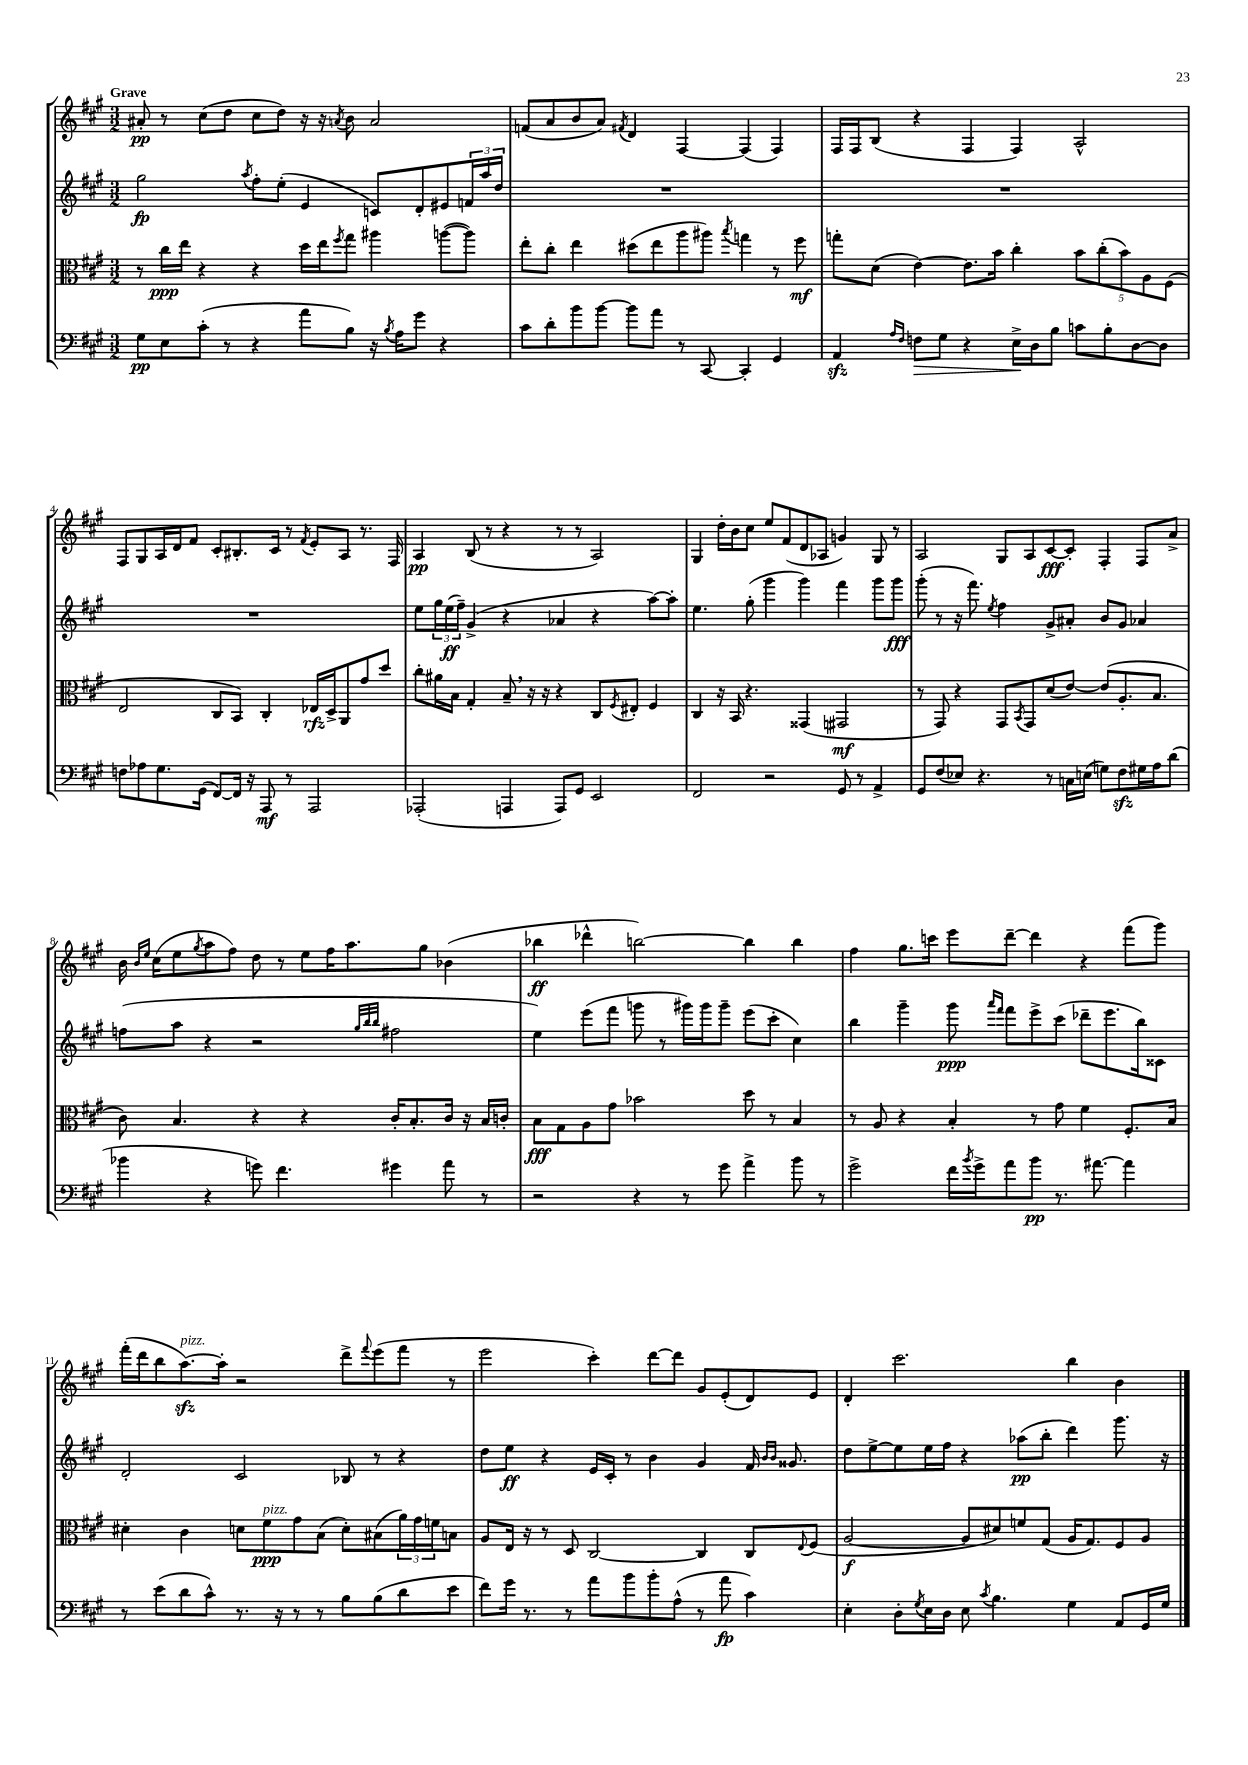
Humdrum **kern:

**kern	**kern	**kern	**kern
*staff4	*staff3	*staff2	*staff1
*clefF4	*clefC3	*clefG2	*clefG2
*k[f#c#g#]	*k[f#c#g#]	*k[f#c#g#]	*k[f#c#g#]
*M3/2	*M3/2	*M3/2	*M3/2
8G#\L	8r	2gg#\	8a#'/
8E\	16cc#\LL	.	8r
.	16ee\JJ	.	.
(8c#'\J	4r	.	(8cc#\L
8r	.	.	8dd\J
.	.	8qaa/	.
4r	4r	8ff#'\L	8cc#\L
.	.	(8ee'\J	8dd\J)
8a\L	16dd\LL	4e/	16r
.	16ee\J	.	16r
.	8qff#/	.	8qa/
8B\J)	8gg#\J	.	8b\
16r	4aa#\	8c/L)	2a/
8qB/	.	.	.
16A\LK	.	.	.
8g#\J	.	8d'/	.
4r	([8aa\L	8e#/	.
.	8aa\]J)	24f/L	.
.	.	24aa/	.
.	.	24dd/JJ	.
=	=	=	=
8c#\L	8ee'\L	1.r	(8f/L
8d'\	8cc#'\J	.	8a/
8b\	4ee\	.	8b/
[8b\J	.	.	8a/J)
.	.	.	8qf#/
8b\]L	(8dd#\L	.	4d/
8a\J	8ee\	.	.
8r	8aa\	.	[4F#/
[8CC#/	8aa#\J)	.	.
.	8qbb/	.	.
4CC#'/]	4gg\	.	(4F#/]
4GG#/	8r	.	4F#/)
.	8ff#\	.	.
=	=	=	=
4AA/	8gg'\L	1.r	16F#/LL
.	.	.	16F#/J
.	(8d\J	.	(8B/J
16qqA/LL	.	.	.
16qqF#/JJ	.	.	.
8F\L	[4e\)	.	4r
8G#\J	.	.	.
4r	8.e\]L	.	4F#/
.	16b\Jk	.	.
16E^\LL	4cc#'\	.	4F#/)
16D\J	.	.	.
8B\J	.	.	.
8c\L	10b\L	.	2A^^/
.	(10cc#'\	.	.
8B'\	.	.	.
.	10b\)	.	.
[8D\	.	.	.
.	10A\	.	.
8D\]J	.	.	.
.	(10F#\J	.	.
=	=	=	=
8F\L	2E/	1.r	8F#/L
8A-\	.	.	8G#/
8.G#\	.	.	16A/L
.	.	.	16d/J
.	.	.	8f#/J
(16GG#\Jk	.	.	.
[8FF#/L)	8C#/L	.	8c#'/L
16FF#/]Jk	8BB/J)	.	8.B#'/
16r	.	.	.
8AAA/	4C#'/	.	.
.	.	.	16c#/Jk
8r	.	.	8r
.	.	.	8qf#/
2AAA/	16E-/LL	.	8e'/L
.	16D^/J	.	.
.	8AA/	.	8A/J
.	8g#/	.	8.r
.	8dd/J	.	.
.	.	.	16F#/
=	=	=	=
(2AAA-'/	8cc#'\L	8ee\L	4A/
.	16a#\L	24gg#\L	.
.	.	(24ee\	.
.	16B\JJ	.	.
.	.	24ff#~\JJ)	.
.	4G#'/	(4g#^/	(8B/
.	.	.	8r
4AAA/	8B~/	4r	4r
.	16r	.	.
.	16r	.	.
8AAA/L)	4r	4a-/	8r
8GG#/J	.	.	8r
2EE/	8C#/L	4r	2A/)
.	8qF#/	.	.
.	8E#'/J	.	.
.	4F#/	[8aa\L)	.
.	.	8aa'\]J	.
=	=	=	=
2FF#/	4C#/	4.ee\	4G#/
.	16r	.	16dd'\LL
.	16BB/	.	16b\J
.	4.r	(8gg#'\	8cc#\J
2r	.	4ggg#\	8ee/L
.	.	.	(8f#/
.	(4GG##/	4ggg#\)	8d/
.	.	.	8A-/J
8GG#/	2GG#/	4fff#\	4g/)
8r	.	.	.
4AA^/	.	8ggg#\L	8G#/
.	.	8ggg#\J	8r
=	=	=	=
8GG#/L	8r	(8ggg#'\	2A/
(8F#/	8GG#/)	8r	.
8E-/J)	4r	16r	.
.	.	8.fff#\)	.
4.r	.	.	.
.	.	8qee/	.
.	8GG#/L	4ff#\	8G#/L
.	8qBB/	.	.
.	8GG#/	.	8A/
8r	(8d/	8g#^/L	[8c#/
16C\LL	[8e/J)	8a#'/J	8c#'/]J
(16E\JJ	.	.	.
8G\L)	(8e/]L	8b/L	4F#'/
8F#\	8.A'/	8g#/J	.
16G#\L	.	4a-/	8F#/L
16A\J	8.B/J	.	.
(8d\J	.	.	8a^/J
=	=	=	=
4b-\	8c#\)	(8ff\L	16b\
.	.	.	16qqb/LL
.	.	.	16qqee/JJ
.	.	.	(16cc#\LK
.	4.B/	8aa\J	8ee\
.	.	.	8qgg#/
4r	.	4r	8aa\
.	.	.	8ff#\J)
8g\)	4r	2r	8dd\
4.f#\	.	.	8r
.	4r	.	8ee\L
.	.	.	16ff#\K
.	.	.	8.aa\
.	.	32qqgg#/LLL	.
.	.	32qqbb/	.
.	.	32qqbb/JJJ	.
4g#\	16c#'/LK	2ff#\	.
.	8.B'/	.	.
.	.	.	8gg#\J
8a\	16c#/Jk	.	(4b-\
.	16r	.	.
8r	16B/LL	.	.
.	16c'/JJ	.	.
=	=	=	=
2r	8B\L	4ee\)	4bb-\
.	8G#\	.	.
.	8A\	(8eee\L	4ddd-^^\
.	8g#\J	8fff#\J	.
4r	2b-\	8ggg\	[2bb\)
.	.	8r	.
8r	.	16ggg#\LL)	.
.	.	16ggg#\J	.
8g#\	.	8ggg#~\J	.
4a^\	8dd\	(8eee\L	4bb\]
.	8r	8ccc#'\J	.
8b\	4B/	4cc#\)	4bb\
8r	.	.	.
=	=	=	=
2g#^\	8r	4bb\	4ff#\
.	8A/	.	.
.	4r	4ggg#~\	8.gg#\L
.	.	.	16ccc\Jk
16f#\LL	4B'/	8ggg#\	8eee\L
8qb/	.	.	.
16g#^\J	.	.	.
.	.	16qqaaa/LL	.
.	.	16qqfff#/JJ	.
8a\	.	8fff#\L	[8ddd~\J
8b\J	8r	8eee^\	4ddd\]
8.r	8g#\	(8ccc#\J	.
.	4f#\	8ddd-~\L	4r
[8.a#\	.	.	.
.	.	8.eee\	.
4a#\]	8.F#'/L	.	(8fff#\L
.	.	16bb\k)	.
.	.	8c##\J	8ggg#\J)
.	16B/Jk	.	.
=	=	=	=
8r	4d#'\	2d'/	(16fff#'\LL
.	.	.	16ddd\J
(8e\L	.	.	8bb\
8d\	4c#\	.	[8.aa\)
8c#^^\J)	.	.	.
.	.	.	16aa'\]Jk
8.r	8d\L	2c#/	2r
.	8f#\	.	.
16r	.	.	.
8r	8g#\	.	.
8r	(8B\J	.	.
8B\L	8d'\L)	8B-/	8ddd^\L
.	.	.	8qqfff#/
(8B\	(8B#\	8r	(8eee\
8d\	24a\L)	4r	8fff#\J
.	24g#\	.	.
.	24f\J	.	.
8e\J	8B\J	.	8r
=	=	=	=
8f#\L)	8A/L	8dd\L	2eee\
16g#\Jk	16E/Jk	8ee\J	.
8.r	16r	.	.
.	8r	4r	.
8r	8D/	.	.
8a\L	[2C#/	16e/LL	4ccc#'\)
.	.	16c#'/JJ	.
8b\	.	8r	.
8b'\	.	4b\	[8ddd\L
(8A^^\J	.	.	8ddd\]J
8r	4C#/]	4g#/	8g#/L
8a\	.	.	(8e'/
4c#\)	8C#/L	16f#/	8d/)
.	.	16qqb/LL	.
.	.	16qqb/JJ	.
.	.	8.g##/	.
.	8qqE/	.	.
.	(8F#/J	.	8e/J
=	=	=	=
4E'\	[2A/	8dd\L	4d'/
.	.	[8ee^\	.
8D'\L	.	8ee\]	2.ccc#\
8qG#/	.	.	.
16E\L	.	16ee\L	.
16D\JJ	.	16ff#\JJ	.
8E\	8A/]L	4r	.
8qc#/	.	.	.
4.B\	8d#/)	.	.
.	8f/	(8aa-\L	.
.	(8G#/J	8bb'\J	.
4G#\	16A/LK	4ddd\)	4bb\
.	8.G#/)	.	.
8AA/L	8F#/	8.ggg#\	4b\
16GG#/L	8A/J	.	.
16G#/JJ	.	16r	.
==	==	==	==
*-	*-	*-	*-
